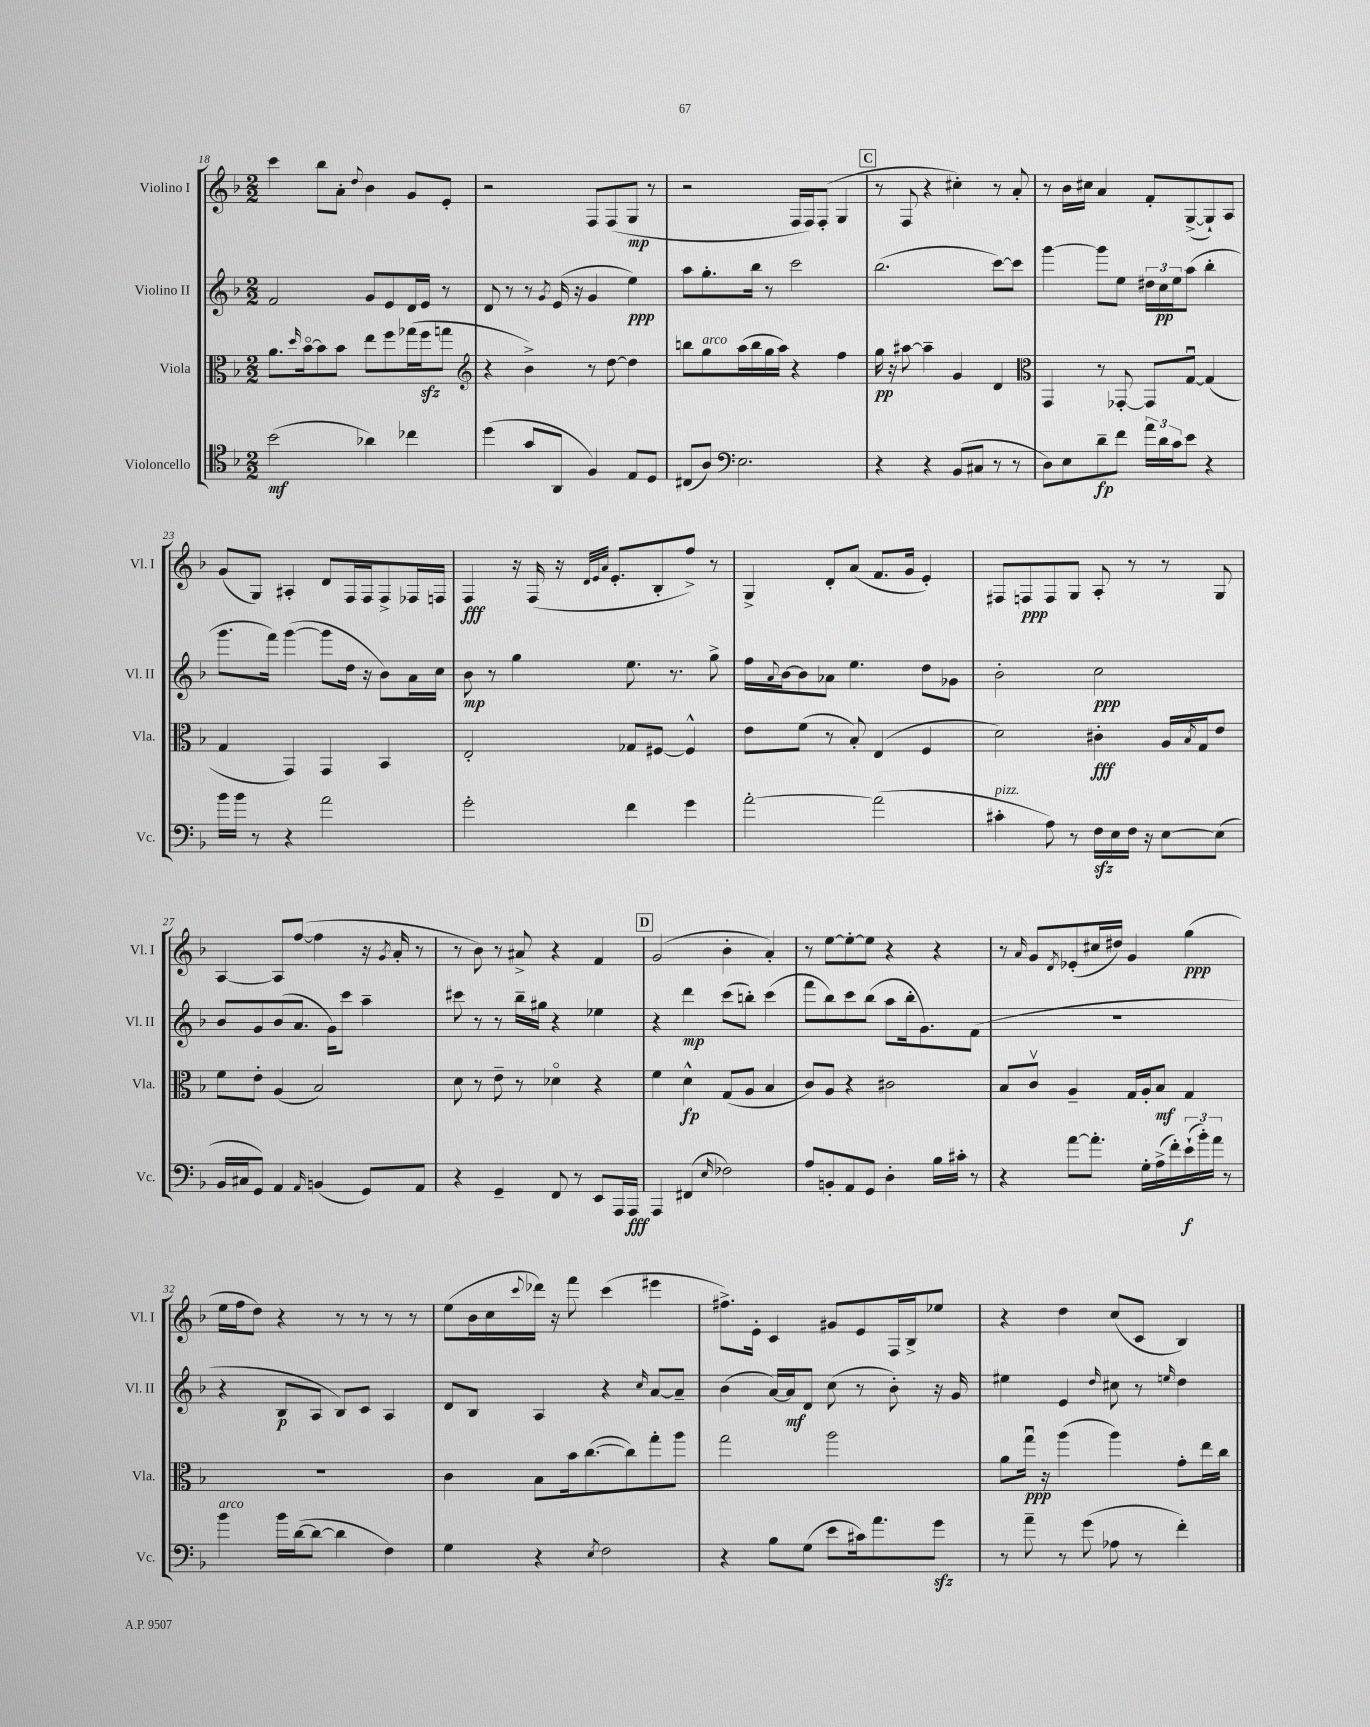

**kern	**kern	**kern	**kern
*staff4	*staff3	*staff2	*staff1
*clefC4	*clefC3	*clefG2	*clefG2
*k[b-]	*k[b-]	*k[b-]	*k[b-]
*M2/2	*M2/2	*M2/2	*M2/2
(2b-	8.a	2f	4ccc
.	16qqdd	.	.
.	[16b-o	.	.
.	8b-]	.	8bb-
.	8b-	.	8a'
.	.	.	8qqdd
4a-)	8ee	8g	4b-
.	8ff	8e	.
4cc-	(16gg-	16d	8g
.	16ff	16e	.
.	8gg	8r	8e'
=	=	=	=
*	*clefG2	*	*
(4dd	4r	8d	2r
.	.	8r	.
8g	4b-^)	8r	.
.	.	8qg	.
8AA	.	(16e	.
.	.	16r	.
4F)	8r	4g	8F
.	[8dd	.	(8F
8E	4dd]	4ee)	8G
8D	.	.	8r
=	=	=	=
(8C#	8bb	8aa	2r
8A)	8gg	8.gg'	.
*clefF4	*	*	*
2.E	(16aa	.	.
.	16bb	16bb-	.
.	16gg	8r	.
.	16aa)	.	.
.	4r	2ccc	16F
.	.	.	16F)
.	.	.	(8F'
.	4ff	.	4G
=	=	=	=
4r	16gg	(2.bb-	8r
.	16r	.	.
.	[8aa#	.	8F
4r	4aa#~]	.	4r
(8BB-	4g	.	4cc#')
8C#	.	.	.
8r	4d	[8ccc)	8r
8r	.	8ccc]	8a'
=	=	=	=
*	*clefC3	*	*
8D)	4GG	[4ggg	8r
8E	.	.	16b-
.	.	.	16cc#
8d~	8r	8ggg]	4a
8f	[8GG-'	8ee	.
24a	8GG-]	24dd#	8f'
24d	.	24cc	.
24c	.	24ee	.
8e	[8Gu	(8aa	([8G^
4r	(4G]	4bb-'	8G`])
.	.	.	8A
=	=	=	=
16b-	4G	8.ggg	(8g
16b-	.	.	.
8r	.	.	8G)
.	.	16fff)	.
4r	4GG)	([4ggg	4A#'
2a	4GG	8ggg]	8d
.	.	16dd	16F
.	.	16r	16F
.	4BB-	8b-)	8F^
.	.	16a	16F-
.	.	16cc	16F
=	=	=	=
2g'	2E'	8b-	4F
.	.	8r	.
.	.	4gg	16r
.	.	.	(16F
.	.	.	16r
.	.	.	32qqd
.	.	.	32qqe
.	.	.	32qqa
.	.	.	8.e'
4f	8G-	8.ee	.
.	[8F#	.	8B-'
.	.	8.r	.
4g	4F#^^]	.	8ff^)
.	.	8gg^	8r
=	=	=	=
[2a'	8e	16ff	4G^
.	.	8qqa	.
.	.	[16b-	.
.	(8f	8b-]	.
.	8r	8a-	8d'
.	8B-')	4.ee	(8a
(2a]	(4E	.	8.f
.	.	.	16g
.	4F	8dd	4e')
.	.	8g-	.
=	=	=	=
4c#'	2d)	2b-'	8F#
.	.	.	8F
8A)	.	.	8F
8r	.	.	8G
16F	4c#'	2cc	8A'
16E	.	.	.
16F	.	.	8r
16r	.	.	.
[8E	16A	.	8r
.	8qB-	.	.
.	16G	.	.
(8E]	8e	.	8G
=	=	=	=
16BB-	8f	8b-	[4A
16C#	.	.	.
8GG)	8e'	8g	.
4AA	(4A	(8b-	8A]
.	.	8.a	([8ff
16qqAA	.	.	.
(4BB	2B-)	.	4ff]
.	.	16g)	.
.	.	8ccc	.
8GG)	.	4aa~	16r
.	.	.	8qg
.	.	.	16a'
8AA	.	.	8r
=	=	=	=
4r	8d	8ccc#	8r
.	8r	8r	8b-)
4GG~	8e~	8r	8r
.	8r	16bb-~	8a#^
.	.	16gg#	.
8FF	4d-o	4r	4r
8r	.	.	.
8EE	4r	4ee-	4f
16AAA	.	.	.
16AAA	.	.	.
=	=	=	=
4AAA	4f	4r	(2g
(4FF#	4d^^	4ddd	.
16qqE	.	.	.
2F-)	(8G	(8ccc	4b-'
.	8A	8bb')	.
.	4B-	(4ccc	4a')
=	=	=	=
8A	8c)	8fff	8r
8BB'	8A	8bb-)	[8ee
8AA	4r	8ccc	8ee'_
8GG	.	(8bb-	8ee]
4D'	2c#	8aa	4r
.	.	16bb-'	.
.	.	8.g)	.
16B-	.	.	4r
16c#'	.	.	.
8r	.	(8f	.
=	=	=	=
4r	8B-	1r	8r
.	.	.	16qqa
.	8cv	.	8g
.	.	.	8qd
[8a	4A~	.	(8e-'
8.a']	.	.	16cc#
.	.	.	16dd#)
.	16G	.	4g
16G'	16A'	.	.
(16A^	8B-	.	.
16f')	.	.	.
(24e`	4G	.	(4gg
24b-')	.	.	.
24a	.	.	.
8r	.	.	.
=	=	=	=
4b-	1r	4r	16ee
.	.	.	16ff
.	.	.	8dd)
16b-	.	8B-	4r
([16d	.	.	.
8d_	.	8A	.
4d]	.	8B-)	8r
.	.	8c	8r
4F)	.	4A	8r
.	.	.	8r
=	=	=	=
4G	4c	8d	(8ee
.	.	8B-	16b-
.	.	.	16cc
.	.	.	8qqccc
4r	8B-	4A	16ddd-)
.	.	.	16r
.	16b-	.	8fff
.	([8.cc	.	.
8qE	.	.	.
2F	.	4r	(4ccc
.	8cc])	.	.
.	.	16qqcc	.
.	8gg'	[8a	4eee#
.	8aa	8a~]	.
=	=	=	=
4r	2gg	(4b-	8.ff#^)
.	.	.	16e'
8B-	.	[16a)	4c
.	.	16a]	.
(8G	.	8d	.
8e	2aa	(8cc	8g#
16c#)	.	8r	8e
8.a	.	.	.
.	.	8b-')	16F
.	.	.	16B-^
8g	.	16r	8ee-
.	.	16g	.
=	=	=	=
8r	8a	4ee#	4r
8a~	16ggu	.	.
.	16r	.	.
8r	(4aa	4e	4dd
(8g	.	.	.
.	.	16qqdd	.
8A-	4aa)	8cc#	(8cc
8r	.	8r	8c
.	.	16qqee	.
4f')	8g'	4dd	4B-)
.	16ee	.	.
.	16cc	.	.
==	==	==	==
*-	*-	*-	*-
